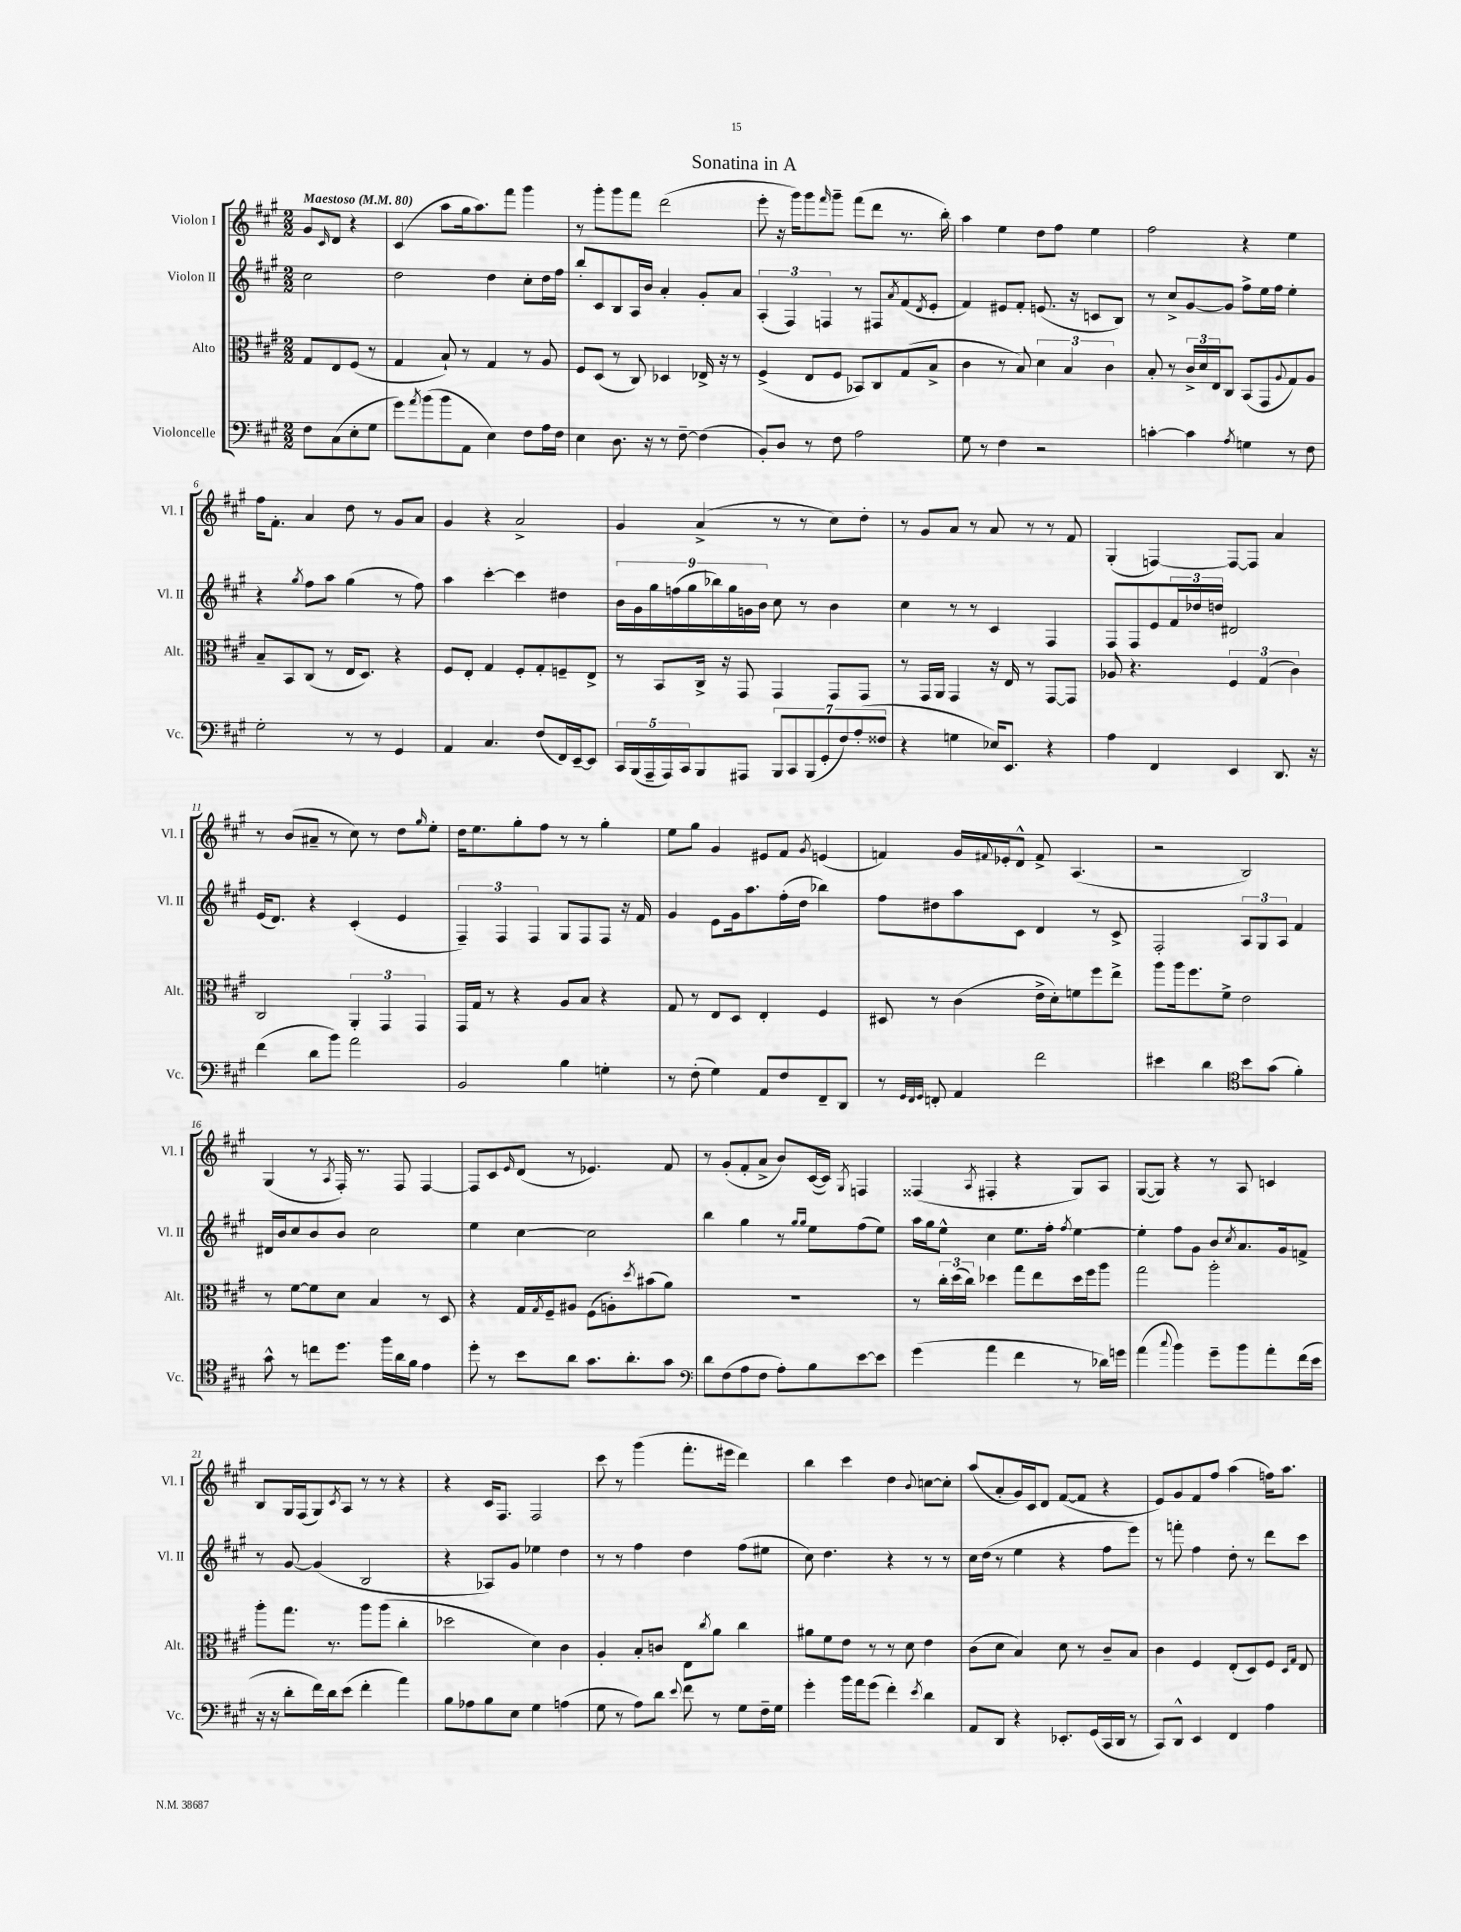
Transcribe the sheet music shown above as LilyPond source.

\header { title = "Sonatina in A" }
<<
\new StaffGroup <<
\new Staff = "s0" \with { instrumentName = "Violon I" shortInstrumentName = "Vl. I" } {
    \clef treble \key a \major \numericTimeSignature \time 2/2 \partial 2 \tempo "Maestoso" 4 = 80
    gis'8 \grace { cis'16 } d'8 r4 |
    cis'4( a''8 gis''16 a''8.) fis'''8 gis'''4 |
    r8 gis'''8-. gis'''8 fis'''8 d'''2( |
    e'''8-. r16 gis'''16) gis'''8 \grace { fis'''16 } gis'''8-- fis'''8( d'''8 r8. b''16-.) |
    a''4 e''4 d''8 fis''8 e''4 |
    fis''2 r4 e''4 |
    fis''16 fis'8.-. a'4 d''8 r8 gis'8 a'8 |
    gis'4 r4 a'2-> |
    gis'4 a'4->( r8 r8 cis''8) d''8-. |
    r8 gis'8 a'8 r8 a'8 r8 r8 fis'8 |
    gis4-.( f4~) f8~ f8 a'4 |
    r8 b'8( ais'8-- r8 cis''8) r8 d''8 \grace { gis''16 } e''8-. |
    d''16 e''8. gis''8-. fis''8 r8 r8 gis''4-. |
    e''8 gis''8 gis'4 eis'8 fis'8 \acciaccatura { gis'8 } e'4( |
    f'4) gis'16 \appoggiatura { fis'8 } ees'16-. d'8-^ fis'8-> a4.( |
    r2 b2) |
    gis4( r8 \acciaccatura { a8 } fis16-.) r8. fis8 fis4~ |
    fis8 cis'8 \grace { e'16 } d'8( r8 ees'4.) fis'8 |
    r8 gis'8-.( fis'8-. a'8-> b'8) cis'16~( cis'16) \acciaccatura { gis8 } f4 |
    fisis4( \acciaccatura { a8 } fis4-. r4 gis8) a8 |
    gis8~( gis8) r4 r8 a8 c'4 |
    b8 gis16 fis16( gis8) \acciaccatura { cis'8 } a8 r8 r8 r4 |
    r4 cis'16 fis8. fis2 |
    cis'''8 r8 gis'''4( fis'''8.-. eis'''16 d'''4) |
    b''4 cis'''4 d''4 \appoggiatura { b'8 } c''8~ c''8-. |
    a''8( a'8-. gis'16) cis'16 d'8 fis'8~( fis'8 r4 |
    e'8) gis'8 fis'8 fis''8 a''4( f''16) a''8. \bar "|." |
}
\new Staff = "s1" \with { instrumentName = "Violon II" shortInstrumentName = "Vl. II" } {
    \clef treble \key a \major \numericTimeSignature \time 2/2 \partial 2
    cis''2 |
    d''2 d''4 cis''8-. d''16 fis''16 |
    b''8-. cis'8 b8 a16 b'16 a'4-. gis'8-. a'8 |
    \tuplet 3/2 { a4-.( fis4) f4 } r8 fis8 \acciaccatura { a'8 } fis'8( \acciaccatura { d'8 } e'8-. |
    fis'4) eis'8 fis'8-. e'8.( r16 c'8 b8) |
    r8 cis''8-> gis'8~ gis'8 fis''8-> e''16 fis''16 e''4-. |
    r4 \acciaccatura { gis''8 } fis''8 a''8 gis''4( r8 fis''8) |
    a''4 cis'''4~-. cis'''4 dis''4 |
    \tuplet 9/8 { b'16 gis'16 gis''16 f''16( gis''16 bes''16) gis''16 g'16 b'16 } cis''8 r8 b'4 |
    cis''4 r8 r8 cis'4 fis4 |
    fis8 fis8 e'8 \tuplet 3/2 { fis'16 des''16 d''16 } dis'2 |
    e'16( d'8.) r4 cis'4-.( e'4 |
    \tuplet 3/2 { fis4--) fis4 fis4 } gis8 fis8 fis8 r16 fis'16 |
    gis'4 e'8 gis'16 a''8. fis''16-.( d''16 bes''4) |
    fis''8 dis''8 a''8 cis'8 d'4 r8 cis'8-> |
    fis2-. \tuplet 3/2 { a8 gis8 a8 } fis'4 |
    dis'16 b'16 cis''8 b'8 b'8 cis''2 |
    e''4 cis''4~ cis''2 |
    b''4 gis''4 r8 \grace { gis''16 gis''16 } e''8 fis''8( e''8) |
    a''16 gis''16 e''8-^ cis''4 e''8. fis''16-. \acciaccatura { fis''8 } e''4~ |
    e''4-. fis''8 gis'8 b'8 \acciaccatura { cis''8 } a'8. gis'16 f'8-> |
    r8 gis'8~ gis'4( b2 |
    r4 aes8) gis'8 ees''4 d''4 |
    r8 r8 fis''4 d''4 fis''8( eis''8 |
    cis''8) d''4. r4 r8 r8 |
    cis''16 d''16( r8 e''4 r4 fis''8 e'''8) |
    r8 f'''8-. fis''4 d''8-. r8 d'''8 cis'''8 \bar "|." |
}
\new Staff = "s2" \with { instrumentName = "Alto" shortInstrumentName = "Alt." } {
    \clef alto \key a \major \numericTimeSignature \time 2/2 \partial 2
    gis8 e8 fis8( r8 |
    gis4 b8-!) r8 gis4 r8 a8 |
    fis8 d8( r8 cis8) des4 ees16-> r16 r8 |
    fis4->( e8 fis8 bes,8) cis8 gis8( b8-> |
    cis'4 r8 b8) \tuplet 3/2 { d'4 b4 cis'4 } |
    b8-. r8 \tuplet 3/2 { cis'16-> d'16 e16 } cis8 b,8( gis,8 \appoggiatura { a8 } gis8) a8 |
    b8-- b,8 cis8( r8 e16 d8.) r4 |
    fis8 e8-. gis4 fis8-. gis8-. f8-- e8-> |
    r8 b,8 cis16-> r16 gis,8 gis,4 gis,8 gis,8 |
    r8 gis,16 a,16 gis,4 r16 e16 r8 gis,8~ gis,8 |
    aes8 r4. \tuplet 3/2 { fis4 gis4( cis'4) } |
    cis2 \tuplet 3/2 { a,4-. gis,4 gis,4 } |
    gis,16 gis16 r8 r4 a8 b8 r4 |
    gis8 r8 e8 d8 e4-. fis4 |
    dis8 r8 cis'4( e'16-> d'16-.) f'8 fis''8 e''8-> |
    a''8 a''16 fis''8. fis'8-> e'2 |
    r8 fis'8~ fis'8 d'8 b4 r8 d8 |
    r4 gis16 \acciaccatura { gis8 } fis16-- ais8 fis8( a8-.) \acciaccatura { d''8 } bis'8( a'8) |
    R1 |
    r8 \tuplet 3/2 { cis''16-. d''16( cis''16) } des''4 gis''8 e''8 des''16 fis''16 a''8 |
    gis''2 a''2-. |
    a''8-. gis''8. r8. a''8 a''8( cis''4-. |
    des''2 d'4) cis'4 |
    a4-. b8-. c'8 e8 \acciaccatura { cis''8 } a'8 cis''4 |
    ais'8 fis'8 e'8 r8 r8 d'8 e'4 |
    cis'8( d'8 b4) d'8 r8 cis'8-- b8 |
    cis'4 fis4 e8-.( d8) fis8 \grace { d16 gis16 } e8 \bar "|." |
}
\new Staff = "s3" \with { instrumentName = "Violoncelle" shortInstrumentName = "Vc." } {
    \clef bass \key a \major \numericTimeSignature \time 2/2 \partial 2
    fis8 cis8( e8-. gis8 |
    gis'8) \acciaccatura { a'8 } b'8( b'8 a,8 e4) fis8 a16 fis16 |
    e4 d8. r16 r8 fis8~-- fis4( |
    b,8-.) d8 r8 fis8 a2 |
    gis8 r8 fis4 r2 |
    c'4~-. c'4 \acciaccatura { a8 } g4 r8 fis8 |
    gis2-. r8 r8 gis,4 |
    a,4 cis4. fis8( fis,16) e,16~-- e,8 |
    \tuplet 5/4 { cis,16 b,,16( a,,16-- a,,16) cis,16 } b,,8 ais,,8 \tuplet 7/4 { b,,8 cis,8 b,,8( gis,8-. fis8) a8-.( fisis8 } |
    r4 g4 ees16) e,8. r4 |
    a4 fis,4 e,4 d,8. r16 |
    fis'4( d'8 b'8) a'2 |
    b,2 b4 g4-. |
    r8 fis8-.( gis4) a,8 fis8 fis,8-- d,8 |
    r8 \grace { gis,32 fis,32 gis,32 } f,8-. a,4 fis'2 |
    eis'4 d'4 \clef tenor b'8 gis'8( fis'4-.) |
    gis'8-^ r8 c''8 d''8. fis''16 a'16 fis'16 e'4 |
    d''8-. r8 b'8 a'8 gis'8. a'8.-. gis'8 |
    \clef bass d'8 fis8( a8 fis8 a8-.) b8 e'8~ e'8 |
    gis'4( a'4 fis'4 r8 des'16) g'16 |
    a'4( \appoggiatura { cis''8 } b'4) gis'8-- b'8 a'8-. fis'16( e'16 |
    r16 r16 d'8-. fis'16) d'16 e'8( fis'4-. a'4) |
    b8 aes8 b8 e8 gis4 a4( |
    gis8 r8 a8) d'8 \appoggiatura { e'8 } fis'8 r8 gis8 fis16-- gis16 |
    gis'4-. b'16 a'16 gis'8( fis'4-.) \acciaccatura { e'8 } d'4 |
    a,8 d,8 r4 ees,8.-. gis,16( cis,16 d,16 r8 |
    cis,8) d,8-^ e,4 fis,4 a4 \bar "|." |
}
>>
>>
